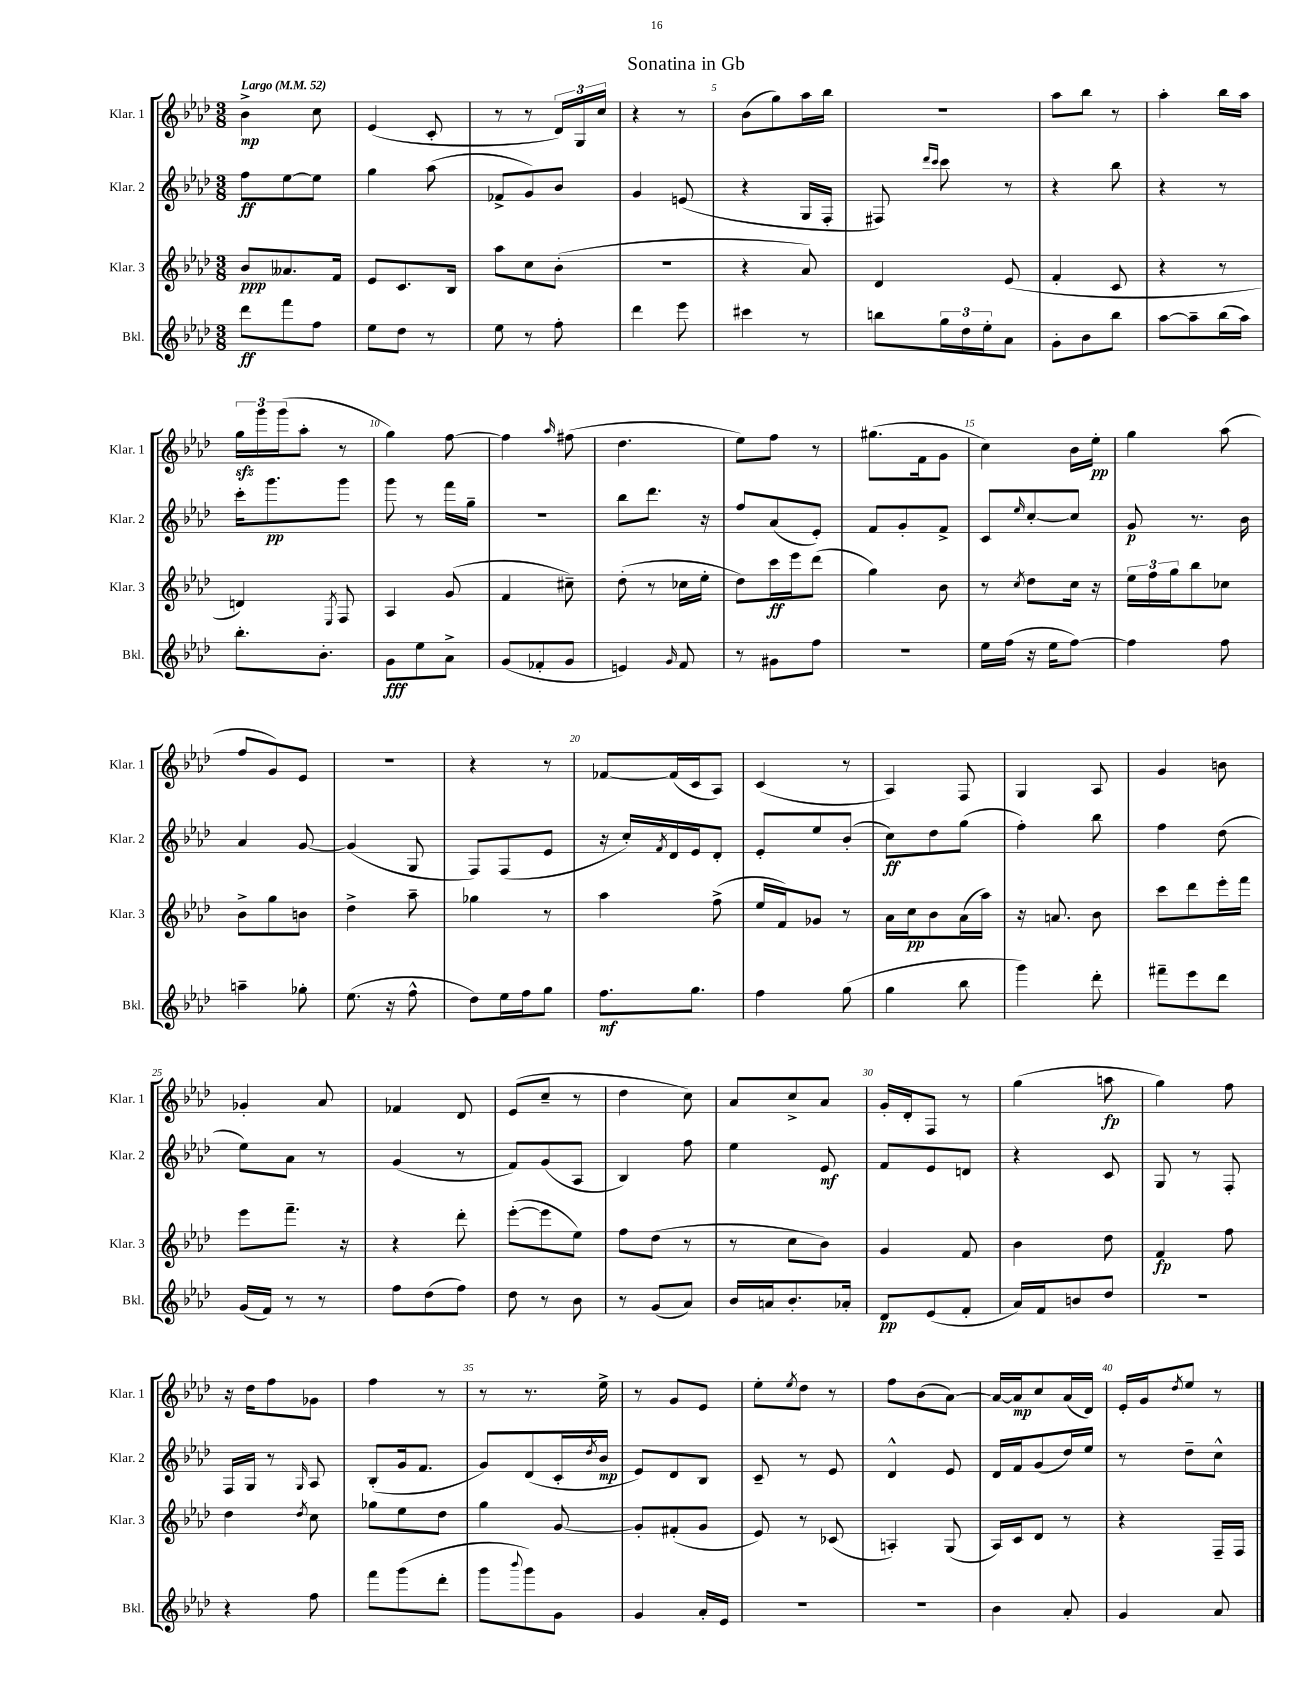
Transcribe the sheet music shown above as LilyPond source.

\header { title = "Sonatina in Gb" }
<<
\new StaffGroup <<
\new Staff = "s0" \with { instrumentName = "Klar. 1" shortInstrumentName = "Klar. 1" } {
    \clef treble \key aes \major \numericTimeSignature \time 3/8 \tempo "Largo" 4 = 52
    bes'4->\mp c''8 |
    ees'4( c'8-. |
    r8 r8 \tuplet 3/2 { des'16) g16 c''16 } |
    r4 r8 |
    bes'8( g''8) aes''16 bes''16 |
    R4. |
    aes''8 bes''8 r8 |
    aes''4-. bes''16 aes''16 |
    \tuplet 3/2 { g''16\sfz g'''16 g'''16( } aes''8-. r8 |
    g''4) f''8~ |
    f''4 \grace { aes''16 } fis''8( |
    des''4. |
    ees''8) f''8 r8 |
    gis''8.( f'16 g'8 |
    c''4) bes'16 ees''16-.\pp |
    g''4 aes''8( |
    f''8 g'8) ees'8 |
    R4. |
    r4 r8 |
    fes'8~ fes'16( c'16 aes8) |
    c'4( r8 |
    aes4) f8 |
    g4 aes8 |
    g'4 b'8 |
    ges'4-. aes'8 |
    fes'4 des'8 |
    ees'8( c''8-- r8 |
    des''4 c''8) |
    aes'8 c''8-> aes'8 |
    g'16-. des'16-. f8 r8 |
    g''4( a''8\fp |
    g''4) f''8 |
    r16 des''16 f''8 ges'8 |
    f''4 r8 |
    r8 r8. ees''16-> |
    r8 g'8 ees'8 |
    ees''8-. \acciaccatura { ees''8 } des''8 r8 |
    f''8 bes'8( aes'8~) |
    aes'16~ aes'16\mp c''8 aes'16( des'16) |
    ees'16-. g'16 \acciaccatura { des''8 } ees''8 r8 \bar "|." |
}
\new Staff = "s1" \with { instrumentName = "Klar. 2" shortInstrumentName = "Klar. 2" } {
    \clef treble \key aes \major \numericTimeSignature \time 3/8
    f''8\ff ees''8~ ees''8 |
    g''4 aes''8( |
    fes'8-> g'8) bes'8 |
    g'4 e'8( |
    r4 g16 f16-. |
    fis8) \grace { des'''16 c'''16 } c'''8 r8 |
    r4 bes''8 |
    r4 r8 |
    c'''16-. g'''8.\pp g'''8 |
    g'''8 r8 f'''16 g''16-- |
    R4. |
    bes''8 des'''8. r16 |
    f''8 aes'8( ees'8-.) |
    f'8 g'8-. f'8-> |
    c'8 \grace { ees''16 } c''8~-. c''8 |
    g'8\p r8. bes'16 |
    aes'4 g'8~ |
    g'4( g8 |
    f8) f8( ees'8 |
    r16 c''16-.) \acciaccatura { f'8 } des'16 ees'16 des'8-. |
    ees'8-. ees''8 bes'8-.( |
    c''8\ff) des''8 g''8( |
    f''4-.) bes''8 |
    f''4 des''8( |
    ees''8) aes'8 r8 |
    g'4( r8 |
    f'8) g'8( aes8 |
    bes4) f''8 |
    ees''4 ees'8\mf |
    f'8 ees'8 d'8 |
    r4 c'8 |
    g8 r8 f8-. |
    f16 g16 r8 \grace { g16 } aes8 |
    bes8-.( g'16 f'8. |
    g'8) des'8( c'16-. \acciaccatura { des''8 } bes'16\mp |
    ees'8) des'8 bes8 |
    c'8-- r8 ees'8 |
    des'4-^ ees'8 |
    des'16 f'16 g'8( des''16) ees''16 |
    r8 des''8-- c''8-^ \bar "|." |
}
\new Staff = "s2" \with { instrumentName = "Klar. 3" shortInstrumentName = "Klar. 3" } {
    \clef treble \key aes \major \numericTimeSignature \time 3/8
    bes'8\ppp aeses'8. f'16 |
    ees'8 c'8. bes16 |
    aes''8 c''8 bes'8-.( |
    R4. |
    r4 aes'8) |
    des'4 ees'8( |
    f'4-. c'8 |
    r4 r8 |
    d'4) \acciaccatura { ees8 } f8 |
    aes4 g'8( |
    f'4 cis''8--) |
    des''8-.( r8 ces''16 ees''16-. |
    des''8) c'''16\ff ees'''16 des'''8( |
    g''4) bes'8 |
    r8 \acciaccatura { c''8 } des''8 c''16 r16 |
    \tuplet 3/2 { ees''16 f''16 g''16 } bes''8 ces''8 |
    bes'8-> g''8 b'8 |
    des''4-> aes''8-- |
    ges''4 r8 |
    aes''4 f''8->( |
    ees''16 f'16) ges'8 r8 |
    aes'16 c''16\pp bes'8 aes'16( aes''16) |
    r16 a'8. bes'8 |
    c'''8 des'''8 ees'''16-. f'''16 |
    ees'''8 f'''8.-- r16 |
    r4 des'''8-. |
    ees'''8~-.( ees'''8 ees''8) |
    f''8 des''8( r8 |
    r8 c''8 bes'8) |
    g'4 f'8 |
    bes'4 des''8 |
    f'4\fp f''8 |
    des''4 \acciaccatura { des''8 } c''8 |
    ges''8 ees''8 des''8 |
    g''4 g'8~ |
    g'8-. fis'8-.( g'8 |
    ees'8) r8 ces'8( |
    a4-.) g8( |
    aes16) c'16 des'8 r8 |
    r4 f16-- f16 \bar "|." |
}
\new Staff = "s3" \with { instrumentName = "Bkl." shortInstrumentName = "Bkl." } {
    \clef treble \key aes \major \numericTimeSignature \time 3/8
    des'''8\ff f'''8 f''8 |
    ees''8 des''8 r8 |
    ees''8 r8 f''8-. |
    des'''4 ees'''8 |
    cis'''4 r8 |
    b''8 \tuplet 3/2 { g''16 des''16 ees''16-. } aes'8 |
    g'8-. bes'8 bes''8 |
    aes''8~ aes''8-- bes''16( aes''16) |
    bes''8.-. bes'8.-. |
    g'8\fff ees''8 aes'8-> |
    g'8( fes'8-. g'8 |
    e'4) \grace { g'16 } f'8 |
    r8 gis'8 f''8 |
    r4. |
    ees''16 f''16( r16 ees''16 f''8~) |
    f''4 f''8 |
    a''4-- ges''8-. |
    ees''8.( r16 f''8-^ |
    des''8) ees''16 f''16 g''8 |
    f''8.\mf g''8. |
    f''4 g''8( |
    g''4 bes''8 |
    g'''4) des'''8-. |
    fis'''8-- ees'''8 des'''8 |
    g'16( f'16) r8 r8 |
    f''8 des''8( f''8) |
    des''8 r8 bes'8 |
    r8 g'8( aes'8) |
    bes'16 a'16 bes'8.-. aes'16-. |
    des'8\pp ees'8( f'8-. |
    aes'16) f'16 b'8 des''8 |
    R4. |
    r4 f''8 |
    f'''8 g'''8( des'''8-. |
    g'''8 \appoggiatura { bes'''8 } g'''8) g'8 |
    g'4 aes'16-. ees'16 |
    R4. |
    R4. |
    bes'4 aes'8-. |
    g'4 aes'8 \bar "|." |
}
>>
>>
\layout { \context { \Score \override BarNumber.break-visibility = ##(#f #t #t) barNumberVisibility = #(every-nth-bar-number-visible 5) } }
